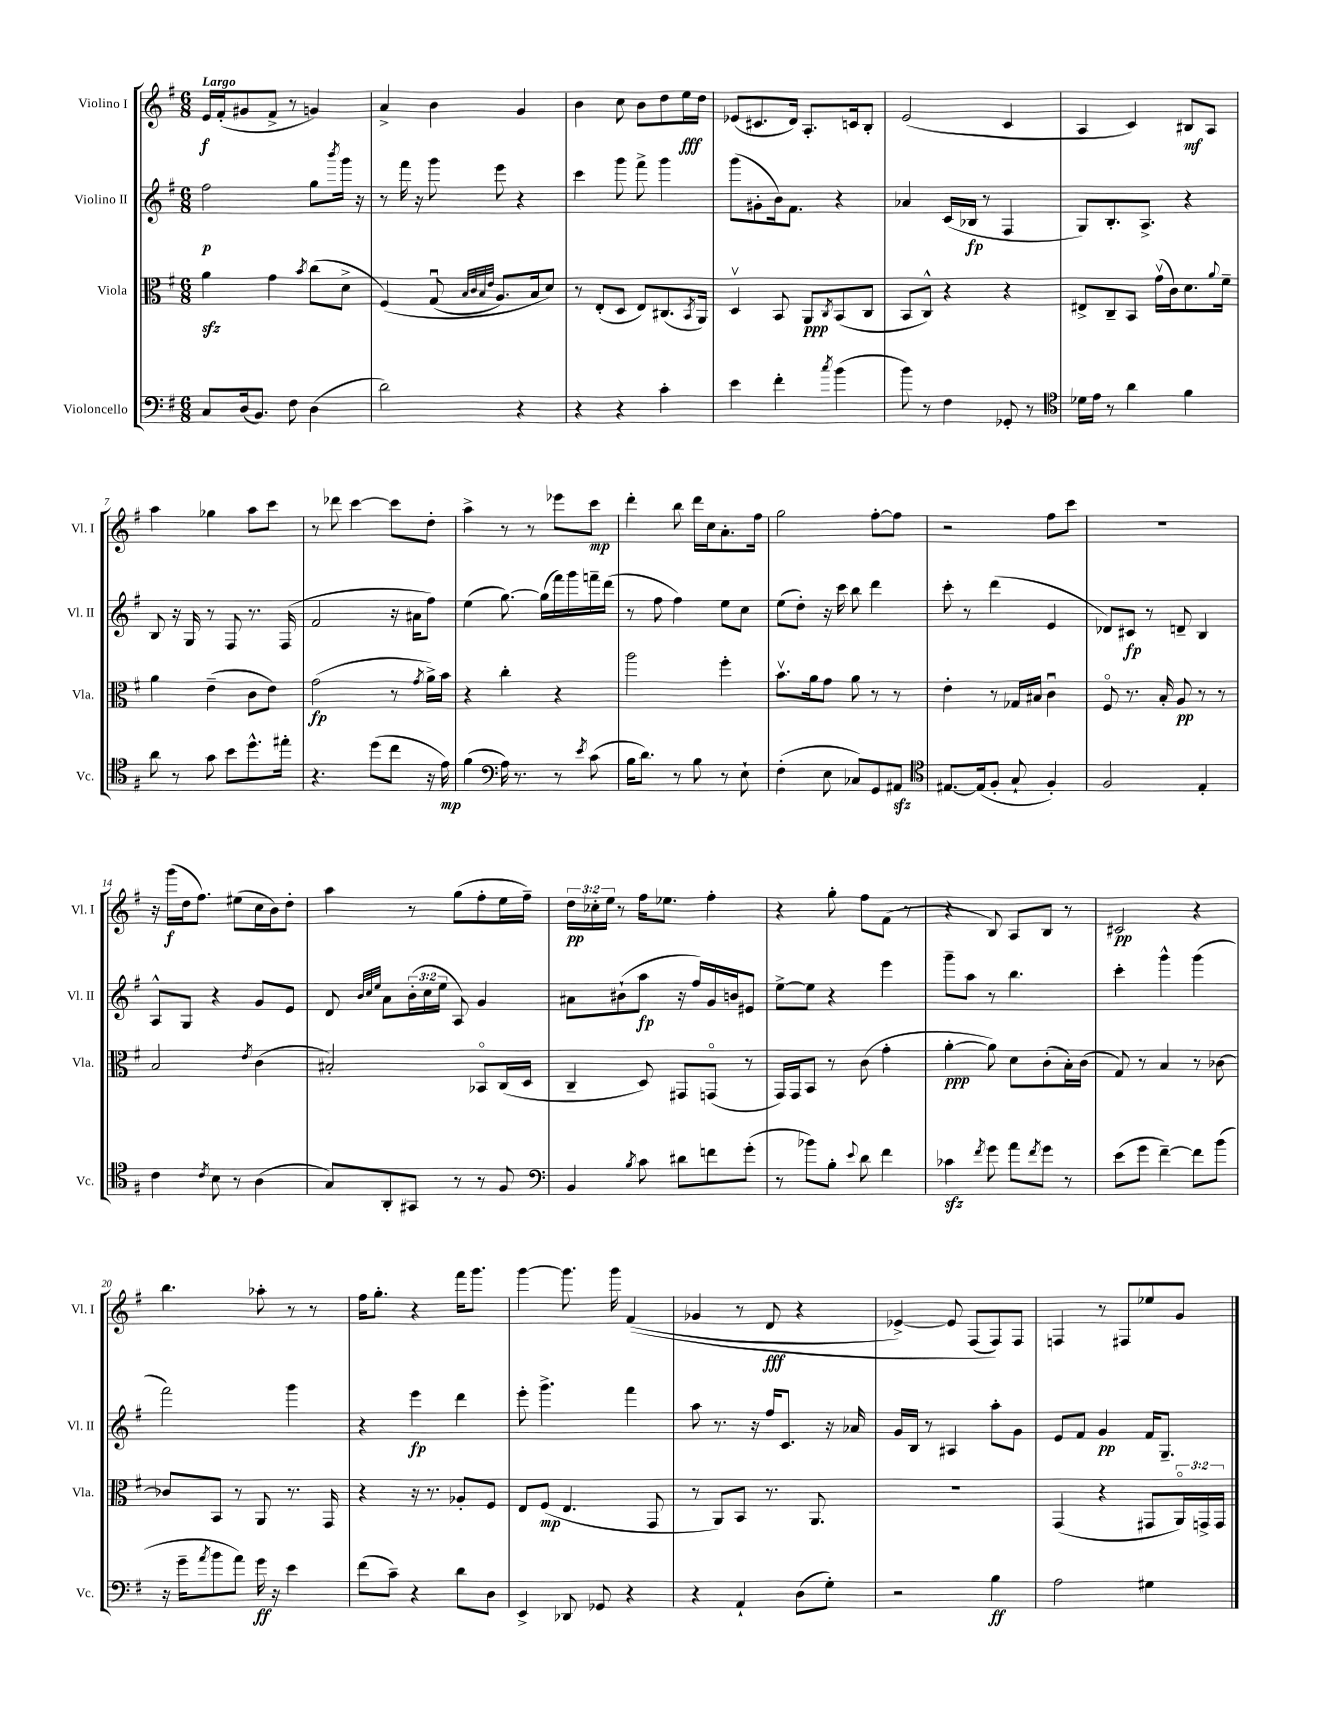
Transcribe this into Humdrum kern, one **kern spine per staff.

**kern	**kern	**kern	**kern
*staff4	*staff3	*staff2	*staff1
*clefF4	*clefC3	*clefG2	*clefG2
*k[f#]	*k[f#]	*k[f#]	*k[f#]
*M6/8	*M6/8	*M6/8	*M6/8
8C/L	4a\	2ff#\	16e/LL
.	.	.	(16f#'/J
(16D/k	.	.	8g#/
8.BB/J)	.	.	.
.	4g\	.	8f#^/J
8F#\	.	.	8r
.	8qb/	.	.
(4D\	(8cc\L	8gg\L	4g/)
.	.	8qbbb/	.
.	8d^\J	16ggg\Jk	.
.	.	16r	.
=	=	=	=
2d\)	&(4F#/)	8r	4a^/
.	.	16fff#\	.
.	.	16r	.
.	(8Gu/	8ggg\	4b\
.	32qqB/LLL	.	.
.	32qqc/	.	.
.	32qqB/	.	.
.	32qqe/JJJ	.	.
.	8.A/L)	8eee\	.
4r	.	4r	4g/
.	16B/k	.	.
.	8d/J&)	.	.
=	=	=	=
4r	8r	4ccc\	4b\
.	(8E'/L	.	.
4r	8D/J	8ggg\	8cc\
.	8E/L)	8fff#^\	8b\L
4c'\	(8.C#/	4ggg\	8dd\
.	.	.	16ee\L
.	8qBB/	.	.
.	16AA/Jk)	.	16dd\JJ
=	=	=	=
4e\	4Dv/	(8ggg\L	(8e-/L
.	.	8g#'\	8.c#/
4f#'\	8BB/	16b\k)	.
.	.	8.f#\J	16d/Jk)
.	8AA/L	.	8.A'/L
8qcc/	8qC/	.	.
(4b\	(8BB/	4r	.
.	.	.	16c/k
.	8C/J	.	8B'/J
=	=	=	=
8b\)	8BB/L	4a-/	(2e/
8r	8C^^/J)	.	.
4F#\	4r	(16c/LL	.
.	.	16B-/JJ	.
.	.	8r	.
8GG-'/	4r	4F#/	4c/
8r	.	.	.
=	=	=	=
*clefC4	*	*	*
16d-\LL	8E#^/L	8G/L)	4A/
16e\JJ	.	.	.
8r	8C~/	8.B'/	.
4a\	8BB/J	.	4c/)
.	.	8.A^/J	.
.	(16gv\LL	.	.
.	16c\J)	.	.
4f#\	8.d\	4r	8B#/L
.	.	.	8A/J
.	8qqa/	.	.
.	16f#~\Jk	.	.
=	=	=	=
8a\	4a\	8B/	4aa\
8r	.	16r	.
.	.	16G/	.
8g\	(4e~\	8r	4gg-\
8b\L	.	8F#/	.
8.dd^^\	8c\L	8.r	8aa\L
.	8e\J)	.	8ccc\J
16ee#'\Jk	.	(16F#/	.
=	=	=	=
4.r	(2g\	2f#/	8r
.	.	.	8ddd-\
.	.	.	[4ccc\
(8dd\L	.	.	.
8cc\J	8r	16r	8ccc\]L
.	.	16a#\LK	.
.	8qg/	.	.
16r	16a^\LL)	8ff#\J)	8dd'\J
16e\)	16b\JJ	.	.
=	=	=	=
(4f#\	4r	(4ee\	4aa^\
*clefF4	*	*	*
16A\)	4cc'\	[8.gg\)	8r
8.r	.	.	.
.	.	.	8r
.	.	(16gg\]LL	.
8r	4r	16fff#\)	8eee-\L
.	.	16ggg\	.
8qe/	.	.	.
(8c\	.	16fff~\	8ccc\J
.	.	(16ddd\JJ	.
=	=	=	=
16B\LK	2aa\	8r	4ddd'\
8.d\J)	.	.	.
.	.	8ff#\	.
8r	.	4ff#\)	8bb\
8B\	.	.	16ddd\LL
.	.	.	16cc\J
8r	4ff#'\	8ee\L	8.a'\
8E`\	.	8cc\J	.
.	.	.	16ff#\Jk
=	=	=	=
(4F#'\	8.bv\L	(8ee\L	2gg\
.	.	8dd'\J)	.
.	16a\k	.	.
8E\	8g\J	16r	.
.	.	16ccc\	.
8C-/L)	8a\	8bb\	.
8GG/	8r	4ddd\	[8ff#'\L
8AA#/J	8r	.	8ff#\]J
=	=	=	=
*clefC4	*	*	*
[8.E#/L	4e'\	8ccc'\	2r
.	.	8r	.
(16E#/]k	.	.	.
8F#'/J	8r	(4ddd\	.
8G`/	16G-/LL	.	.
.	16B#/JJ	.	.
4F#'/)	4cu\	4e/	8ff#\L
.	.	.	8ccc\J
=	=	=	=
2F#/	8F#o/	8d-/L)	2.r
.	8.r	8c#/J	.
.	.	8r	.
.	16B'/	.	.
.	8A/	8d~/	.
4E'/	8r	4B/	.
.	8r	.	.
=	=	=	=
4c\	2B/	8A^^/L	16r
.	.	.	(16ggg\LL
.	.	8G/J	16dd\J
.	.	.	8.ff#\J)
8qc/	.	.	.
8B\	.	4r	.
8r	.	.	(8ee#\L
.	8qe/	.	.
(4A\	(4c\	8g/L	16cc\L
.	.	.	16b\J)
.	.	8e/J	8dd'\J
=	=	=	=
8G/L)	2B#'/)	8d/	4aa\
.	.	32qqb/LLL	.
.	.	32qqcc/	.
.	.	32qqee/JJJ	.
8AA'/	.	8a\L	.
8GG#/J	.	(24b'\L	8r
.	.	24cc\	.
.	.	24ee\JJ	.
8r	.	8A/)	(8gg\L
8r	8BB-o/L	4g/	8ff#'\
8F#/	(16C/L	.	16ee\L
.	16D/JJ	.	16ff#~\JJ)
=	=	=	=
*clefF4	*	*	*
4BB/	4C~/	8a#\L	24dd\LL
.	.	.	24cc-'\
.	.	.	24ee\JJ
.	.	(8b#`\	8r
8qB/	.	.	.
8c\	8D/)	8aa\J	16ff#\LK
.	.	.	8.ee-\J
8d#\L	8GG#/L	16r	.
.	.	16ff#/LL)	.
8f\	(8GGo/J	16g/	4ff#'\
.	.	16b/J	.
(8g'\J	8r	8e#/J	.
=	=	=	=
8r	16GG/LL)	[8ee^\L	4r
.	16GG/J	.	.
8b-\L)	8BB/J	8ee\]J	.
8B'\J	8r	4r	8gg'\
8qqe/	.	.	.
8d\	(8c\	.	8ff#\L
4f#\	4g'\	4eee\	(8f#\J
.	.	.	8r
=	=	=	=
4c-\	[4a'\	8ggg~\L	4r
.	.	8aa\J	.
8qf#/	.	.	.
8g\	8a\])	8r	8B/)
8a\L	8d\L	4.bb\	8A/L
8qf#/	.	.	.
8g\J	(8c'\	.	8B/J
8r	16B'\L)	.	8r
.	(16c\JJ	.	.
=	=	=	=
(8e\L	8G/)	4ccc'\	2c#/
8g\J	8r	.	.
[4f#~\)	4B/	4ggg^^\	.
8f#\]L	8r	(4ggg\	4r
(8b\J	[8c-\	.	.
=	=	=	=
16r	8c-/]L	2fff#\)	4.bb\
16g~\LK	.	.	.
8qa/	.	.	.
8b\	8BB/J	.	.
8a\J)	8r	.	.
16g\	8AA/	.	8aa-'\
16r	.	.	.
4e\	8.r	4ggg\	8r
.	.	.	8r
.	16GG/	.	.
=	=	=	=
(8f#\L	4r	4r	16ff#\LK
.	.	.	8.gg'\J
8c~\J)	.	.	.
4r	16r	4eee\	4r
.	8.r	.	.
8d\L	8A-'/L	4ddd\	16fff#\LK
.	.	.	8.ggg\J
8D\J	8F#/J	.	.
=	=	=	=
4EE^/	8E/L	8eee'\	[4ggg\
.	(8F#/J	4.ggg^\	.
8DD-/	4.E/	.	8.ggg\]
8GG-/	.	.	.
.	.	.	16ggg\
4r	.	4fff#\	&((4f#/
.	8GG/	.	.
=	=	=	=
4r	8r	8aa\	4g-/
.	8AA/L)	8.r	.
4AA`/	8BB/J	.	8r
.	.	16r	.
.	8.r	16ff#/LK	8d/
.	.	8.c/J	.
(8D\L	.	.	4r
.	8.AA/	.	.
8G'\J)	.	16r	.
.	.	16a-/	.
=	=	=	=
2r	2.r	16g/LL	[4e-^/)
.	.	16B/JJ	.
.	.	8r	.
.	.	4A#/	8e-/]
.	.	.	(8F#/L
4B\	.	8aa'\L	8F#/)&)
.	.	8g\J	8F#/J
=	=	=	=
2A\	(4GG/	8e/L	4F/
.	.	8f#/J	.
.	4r	4g/	8r
.	.	.	8F#/L
4G#\	8GG#/L	16f#/LK	8ee-/
.	.	8.G~/J	.
.	24AAo/L)	.	8g/J
.	24GG^/	.	.
.	24GG/JJ	.	.
==	==	==	==
*-	*-	*-	*-
